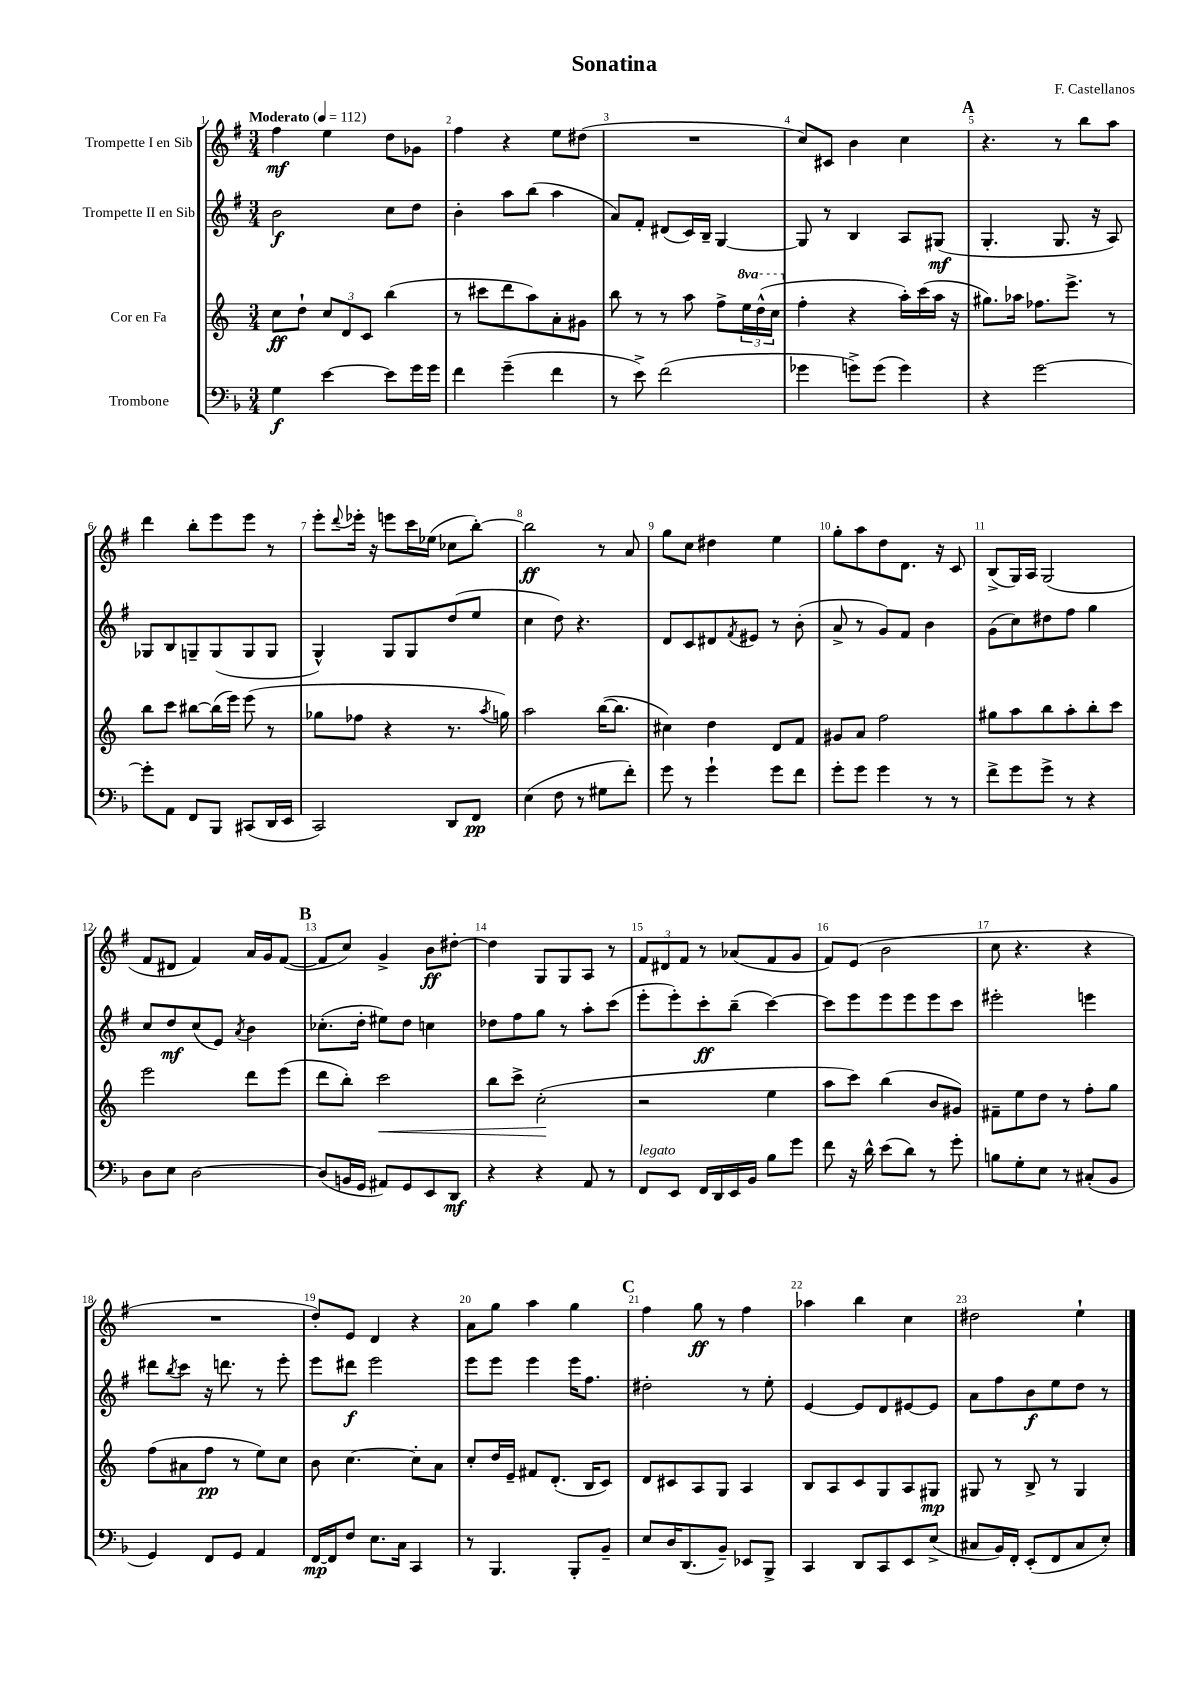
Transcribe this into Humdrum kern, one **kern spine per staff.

**kern	**dynam	**kern	**dynam	**kern	**dynam	**kern	**dynam
*part4	*part4	*part3	*part3	*part2	*part2	*part1	*part1
*staff4	*staff4	*staff3	*staff3	*staff2	*staff2	*staff1	*staff1
*I"Trombone	*	*I"Cor en Fa	*	*I"Trompette II en Sib	*	*I"Trompette I en Sib	*
*clefF4	*	*clefG2	*	*clefG2	*	*clefG2	*
*k[b-]	*	*k[]	*	*k[f#]	*	*k[f#]	*
*M3/4	*	*M3/4	*	*M3/4	*	*M3/4	*
*MM112	*	*MM112	*	*MM112	*	*MM112	*
=1	=1	=1	=1	=1	=1	=1	=1
!	!	!	!	!	!	!LO:TX:a:B:t=Moderato	!
4G\	f	8cc\L	ff	2b\	f	4ff#\	mf
.	.	8dd`\J	.	.	.	.	.
[4e\	.	12cc/L	.	.	.	4ee\	.
.	.	12d/	.	.	.	.	.
.	.	12c/J	.	.	.	.	.
8e\L]	.	(4bb\	.	8cc\L	.	8dd\L	.
16g\L	.	.	.	8dd\J	.	8g-X\J	.
16g\JJ	.	.	.	.	.	.	.
=2	=2	=2	=2	=2	=2	=2	=2
4f\	.	8r	.	4b'\	.	4ff#\	.
.	.	8ccc#X\L	.	.	.	.	.
(4g~\	.	8ddd\	.	8aa\L	.	4r	.
.	.	8aa\)	.	(8bb\J	.	.	.
4f\	.	8a'\	.	4aa\	.	8ee\L	.
.	.	8g#X\J	.	.	.	(8dd#X\J	.
=3	=3	=3	=3	=3	=3	=3	=3
8r	.	8bb\	.	8a/L)	.	2.r	.
8e^\)	.	8r	.	8f#'/J	.	.	.
(2f\	.	8r	.	(8d#X/L	.	.	.
.	.	8aa\	.	16c/L)	.	.	.
.	.	.	.	16B~/JJ	.	.	.
.	.	8ff^\L	.	[4G/	.	.	.
*	*	*8va	*	*	*	*	*
.	.	24eee\L	.	.	.	.	.
.	.	(24ddd^^\	.	.	.	.	.
.	.	24ccc\JJ	.	.	.	.	.
=4	=4	=4	=4	=4	=4	=4	=4
*	*	*X8va	*	*	*	*	*
4g-X\	.	4ff'\	.	8G/]	.	8cc/L)	.
.	.	.	.	8r	.	8c#X/J	.
8gn^\L)	.	4r	.	4B/	.	4b\	.
(8g\J	.	.	.	.	.	.	.
4g\)	.	16aa'\LL)	.	8A/L	.	4cc\	.
.	.	(16ccc\	.	.	.	.	.
.	.	16aa\JJ	.	(8G#X/J	mf	.	.
.	.	16r	.	.	.	.	.
!!LO:REH:place=s1:t=A
=5	=5	=5	=5	=5	=5	=5	=5
4r	.	8.gg#X\L)	.	4.G'/	.	4.r	.
.	.	16aa-X\Jk	.	.	.	.	.
[2g\	.	8.ff-X\L	.	.	.	.	.
.	.	.	.	8.G/	.	8r	.
.	.	8.eee^\J	.	.	.	.	.
.	.	.	.	.	.	8bb\L	.
.	.	.	.	16r	.	.	.
.	.	8r	.	8A/)	.	8aa\J	.
!!LO:LB:g=z
=6	=6	=6	=6	=6	=6	=6	=6
8g'\L]	.	8bb\L	.	8G-X/L	.	4ddd\	.
8AA\J	.	8ccc\J	.	8B/	.	.	.
8FF/L	.	[8bb#X\L	.	8Gn~/	.	8bb'\L	.
8BBB-/J	.	(16bb#\L]	.	(8G/	.	8eee\	.
.	.	16eee\JJ)	.	.	.	.	.
(8CC#X/L	.	(8eee\	.	8G/	.	8eee\J	.
16DD/L	.	8r	.	8G/J	.	8r	.
16EE/JJ	.	.	.	.	.	.	.
=7	=7	=7	=7	=7	=7	=7	=7
2CC/)	.	8gg-X\L	.	4G^^/)	.	8eee'\L	.
.	.	.	.	.	.	8qqddd/	.
.	.	8ff-X\J	.	.	.	16eee-X'\Jk	.
.	.	.	.	.	.	16r	.
.	.	4r	.	8G/L	.	8eeen\L	.
.	.	.	.	8G/	.	16ccc\L	.
.	.	.	.	.	.	(16ee-X\JJ	.
8DD/L	.	8.r	.	(8dd/	.	8cc-X\L	.
8FF/J	pp	.	.	8ee/J	.	[8bb'\J)	.
.	.	8qaa/	.	.	.	.	.
.	.	16ggn\)	.	.	.	.	.
=8	=8	=8	=8	=8	=8	=8	=8
(4E\	.	2aa\	.	4cc\	.	2bb\]	ff
8F\	.	.	.	8dd\)	.	.	.
8r	.	.	.	4.r	.	.	.
8G#X\L	.	([16bb\KL	.	.	.	8r	.
.	.	8.bb\J]	.	.	.	.	.
8f'\J)	.	.	.	.	.	8a/	.
=9	=9	=9	=9	=9	=9	=9	=9
8g\	.	4cc#X\)	.	8d/L	.	8gg\L	.
8r	.	.	.	8c/	.	8cc\J	.
4g`\	.	4dd\	.	8d#X/	.	4dd#X\	.
.	.	.	.	8qf#/	.	.	.
.	.	.	.	8e#X/J	.	.	.
8g\L	.	8d/L	.	8r	.	4ee\	.
8f\J	.	8f/J	.	(8b'\	.	.	.
=10	=10	=10	=10	=10	=10	=10	=10
8g'\L	.	8g#X/L	.	8a^/	.	8gg'\L	.
8g\J	.	8a/J	.	8r	.	8aa\	.
4g\	.	2ff\	.	8g/L)	.	8dd\	.
.	.	.	.	8f#/J	.	8.d\J	.
8r	.	.	.	4b\	.	.	.
.	.	.	.	.	.	16r	.
8r	.	.	.	.	.	8c/	.
=11	=11	=11	=11	=11	=11	=11	=11
8f^\L	.	8gg#X\L	.	(8g\L	.	(8B^/L	.
8g\	.	8aa\	.	8cc\)	.	16G/L)	.
.	.	.	.	.	.	16A/JJ	.
8g^\J	.	8bb\	.	8dd#X\	.	(2G/	.
8r	.	8aa'\	.	8ff#\J	.	.	.
4r	.	8bb'\	.	4gg\	.	.	.
.	.	8ccc\J	.	.	.	.	.
!!LO:LB:g=z
=12	=12	=12	=12	=12	=12	=12	=12
8D\L	.	2eee\	.	8cc/L	.	8f#/L	.
8E\J	.	.	.	8dd/	mf	8d#X/J	.
[2D\	.	.	.	(8cc/	.	4f#/)	.
.	.	.	.	8e/J)	.	.	.
.	.	.	.	8qa/	.	.	.
.	.	8ddd\L	.	4b\	.	16a/LL	.
.	.	.	.	.	.	16g/J	.
.	.	(8eee\J	.	.	.	([8f#/J	.
!!LO:REH:place=s1:t=B
=13	=13	=13	=13	=13	=13	=13	=13
(8D/L]	.	8ddd\L	.	(8.cc-X'\L	.	8f#/L]	.
16BBn/L	.	8bb'\J)	.	.	.	8cc/J)	.
16GG/JJ	.	.	.	16dd'\Jk	.	.	.
!	!	!	!LO:HP:b	!	!	!	!
8AA#X/L)	.	2ccc\	<	8ee#X\L)	.	4g^/	.
8GG/	.	.	.	8dd\J	.	.	.
8EE/	.	.	.	4ccn\	.	8b\L	ff
8DD/J	mf	.	.	.	.	[8dd#X'\J	.
=14	=14	=14	=14	=14	=14	=14	=14
4r	.	8bb\L	.	8dd-X\L	.	4dd#\]	.
.	.	8ccc^\J	.	8ff#\	.	.	.
4r	.	(2cc'\	.	8gg\J	.	8G/L	.
.	.	.	.	8r	.	8G/	.
8AA/	.	.	.	8aa'\L	.	8A/J	.
8r	.	.	.	(8ccc\J	.	8r	.
.	.	.	[	.	.	.	.
=15	=15	=15	=15	=15	=15	=15	=15
!LO:TX:a:i:t=legato	!	!	!	!	!	!	!
8FF/L	.	2r	.	8eee'\L	.	12f#/L	.
.	.	.	.	.	.	12d#X/	.
8EE/J	.	.	.	8eee'\)	.	.	.
.	.	.	.	.	.	12f#/J	.
16FF/LL	.	.	.	8ccc'\	ff	8r	.
16DD/	.	.	.	.	.	.	.
16EE/	.	.	.	(8bb~\J	.	(8a-X/L	.
16BB-/JJ	.	.	.	.	.	.	.
8B-\L	.	4ee\	.	[4ccc\)	.	8f#/	.
8g\J	.	.	.	.	.	8g/J	.
=16	=16	=16	=16	=16	=16	=16	=16
8f\	.	8aa\L	.	8ccc\L]	.	8f#/L)	.
16r	.	8ccc\J)	.	8eee\	.	(8e/J	.
16d^^\	.	.	.	.	.	.	.
(8e\L	.	(4bb\	.	8eee\	.	2b\	.
8d\J)	.	.	.	8eee\	.	.	.
8r	.	8b/L	.	8eee\	.	.	.
8g'\	.	8g#X/J)	.	8ccc\J	.	.	.
=17	=17	=17	=17	=17	=17	=17	=17
8Bn\L	.	8f#X~\L	.	2eee#X'\	.	8cc\	.
8G'\	.	8ee\	.	.	.	4.r	.
8E\J	.	8dd\J	.	.	.	.	.
8r	.	8r	.	.	.	.	.
(8C#X'/L	.	8ff'\L	.	4eeen\	.	4r	.
8BB-/J	.	8gg\J	.	.	.	.	.
!!LO:LB:g=z
=18	=18	=18	=18	=18	=18	=18	=18
4GG/)	.	(8ff\L	.	8ddd#X\L	.	2.r	.
.	.	.	.	8qbb/	.	.	.
.	.	8a#X\	.	8ccc\J	.	.	.
8FF/L	.	8ff\J	pp	16r	.	.	.
.	.	.	.	8.dddn\	.	.	.
8GG/J	.	8r	.	.	.	.	.
4AA/	.	8ee\L)	.	8r	.	.	.
.	.	8cc\J	.	8eee'\	.	.	.
=19	=19	=19	=19	=19	=19	=19	=19
[16FF/LL	mp	8b\	.	8eee\L	.	8dd'/L)	.
16FF/J]	.	.	.	.	.	.	.
8F/J	.	[4.cc\	.	8ddd#X\J	f	8e/J	.
8.E\L	.	.	.	2eee\	.	4d/	.
16C\Jk	.	.	.	.	.	.	.
4CC/	.	8cc'\L]	.	.	.	4r	.
.	.	8a\J	.	.	.	.	.
=20	=20	=20	=20	=20	=20	=20	=20
8r	.	8cc'/L	.	8eee\L	.	8a\L	.
4.BBB-/	.	16dd/L	.	8eee\J	.	8gg\J	.
.	.	16e~/JJ	.	.	.	.	.
.	.	8f#X/L	.	4eee\	.	4aa\	.
.	.	(8.d'/J	.	.	.	.	.
8BBB-'/L	.	.	.	16eee\KL	.	4gg\	.
.	.	16B/KL	.	8.ff#\J	.	.	.
8BB-~/J	.	8c/J)	.	.	.	.	.
!!LO:REH:place=s1:t=C
=21	=21	=21	=21	=21	=21	=21	=21
8E/L	.	8d/L	.	2dd#X'\	.	4ff#\	.
16D/K	.	8c#X/	.	.	.	.	.
(8.DD/	.	.	.	.	.	.	.
.	.	8A/	.	.	.	8gg\	ff
8BB-~/J)	.	8G/J	.	.	.	8r	.
8EE-X/L	.	4A/	.	8r	.	4ff#\	.
8BBB-^/J	.	.	.	8ee'\	.	.	.
=22	=22	=22	=22	=22	=22	=22	=22
4CC/	.	8B/L	.	[4e/	.	4aa-X\	.
.	.	8A/	.	.	.	.	.
8DD/L	.	8c/	.	8e/L]	.	4bb\	.
8CC/	.	8G/	.	8d/	.	.	.
8EE/	.	8A/	.	[8e#X/	.	4cc\	.
(8E^/J	.	8G#X/J	mp	8e#/J]	.	.	.
=23	=23	=23	=23	=23	=23	=23	=23
8C#X/L	.	8G#X/	.	8a\L	.	2dd#X\	.
16BB-/L)	.	8r	.	8ff#\	.	.	.
16FF'/JJ	.	.	.	.	.	.	.
(8EE'/L	.	8B^/	.	8b\	f	.	.
8FF/	.	8r	.	8ee\	.	.	.
8C#/	.	4G#/	.	8dd\J	.	4ee`\	.
8E'/J)	.	.	.	8r	.	.	.
==	==	==	==	==	==	==	==
*-	*-	*-	*-	*-	*-	*-	*-
